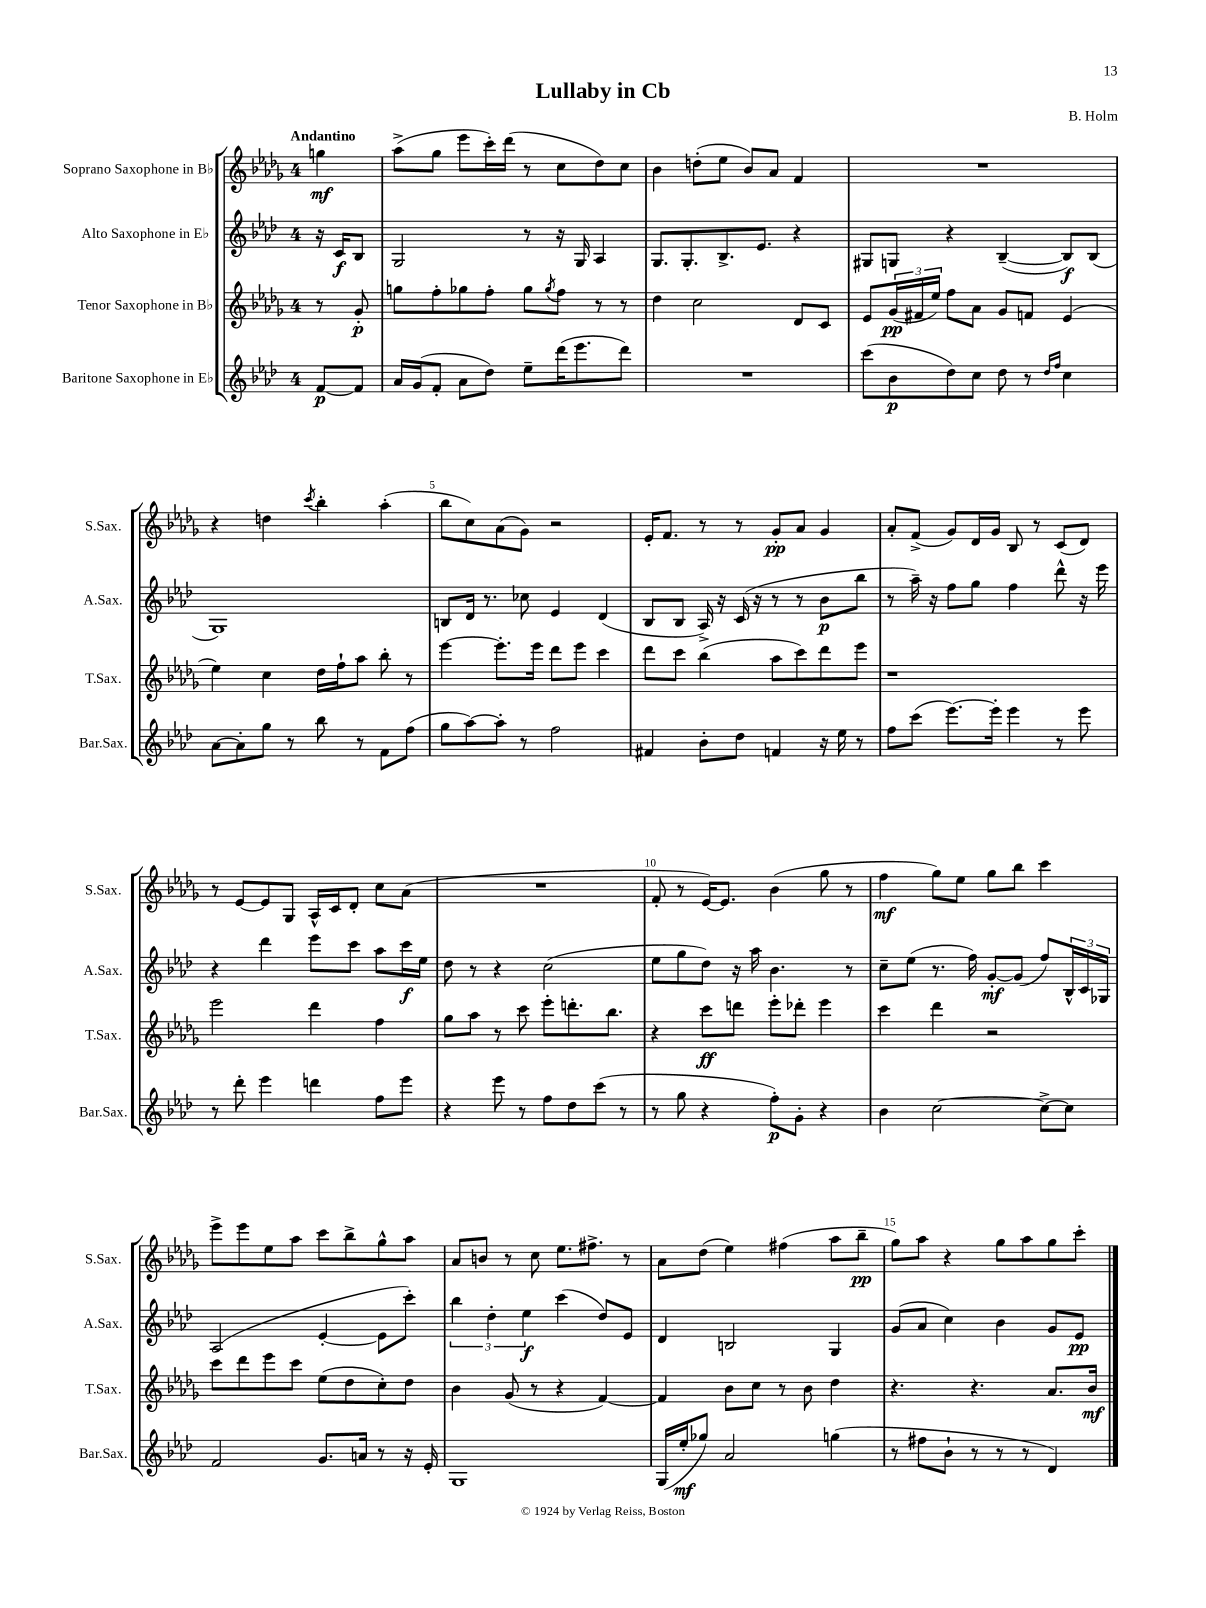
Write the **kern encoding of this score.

**kern	**kern	**kern	**kern
*staff4	*staff3	*staff2	*staff1
*clefG2	*clefG2	*clefG2	*clefG2
*k[b-e-a-d-]	*k[b-e-a-d-g-]	*k[b-e-a-d-]	*k[b-e-a-d-g-]
*M4/4	*M4/4	*M4/4	*M4/4
[8f	8r	16r	4gg
.	.	16c	.
8f]	8g-'	8B-	.
=	=	=	=
16a-	8gg	2G	(8aa-^
(16g	.	.	.
8f'	8ff'	.	8gg-
8a-	8gg-	.	8eee-
8dd-)	8ff'	.	16ccc')
.	.	.	(16ddd-
8ee-~	8gg-	8r	8r
.	8qgg-	.	.
(16ddd-	8ff	16r	8cc
8.eee-	.	16G	.
.	8r	4A-	8dd-)
8ddd-)	8r	.	8cc
=	=	=	=
1r	4dd-	8.G	4b-
.	.	8.G'	.
.	2cc	.	(8dd'
.	.	8.B-^	8ee-
.	.	.	8b-)
.	.	8.e-	.
.	.	.	8a-
.	8d-	4r	4f
.	8c	.	.
=	=	=	=
(8ccc	8e-	8G#	1r
8b-	(24g-	8G	.
.	24f#	.	.
.	24ee-)	.	.
8dd-)	8ff	4r	.
8cc	8a-	.	.
8dd-	8g-	([4B-~	.
8r	8f	.	.
16qqdd-	.	.	.
16qqff	.	.	.
4cc	(4e-	8B-])	.
.	.	(8B-	.
=	=	=	=
[8a-	4ee-)	1G)	4r
8a-']	.	.	.
8gg	4cc	.	4dd
8r	.	.	.
.	.	.	8qccc
8bb-	16dd-	.	4bb-'
.	16ff`	.	.
8r	8aa-	.	.
8f	8bb-'	.	(4aa-'
(8ff	8r	.	.
=	=	=	=
8gg	[4eee-	8B	8bb-
[8aa-)	.	16d-	8cc)
.	.	8.r	.
8aa-']	8.eee-']	.	(8a-
8r	.	8cc-	8g-)
.	16eee-	.	.
2ff	8ddd-	4e-	2r
.	8eee-	.	.
.	4ccc	(4d-	.
=	=	=	=
4f#	8ddd-	8B-	16e-'
.	.	.	8.f
.	8ccc	8B-	.
8b-'	(4bb-	16A-^)	8r
.	.	16r	.
8dd-	.	(16c	8r
.	.	16r	.
4f	8aa-	8r	8g-'
.	8ccc)	8r	8a-
16r	8ddd-	8b-	4g-
16ee-	.	.	.
8r	8eee-	8bb-	.
=	=	=	=
8ff	1r	8r	8a-'
(8ccc	.	16aa-~)	(8f^
.	.	16r	.
[8.eee-)	.	8ff	8g-)
.	.	8gg	16d-
16eee-']	.	.	16g-
4eee-	.	4ff	8B-
.	.	.	8r
8r	.	8ddd-^^	(8c
8eee-	.	16r	8d-)
.	.	16eee-	.
=	=	=	=
8r	2eee-	4r	8r
8ddd-'	.	.	[8e-
4eee-	.	4ddd-	8e-]
.	.	.	8G-
4ddd	4ddd-	8eee-	16A-^^
.	.	.	16c
.	.	8ccc	8d-'
8ff	4ff	8aa-	8cc
8eee-	.	16ccc	(8a-
.	.	16ee-	.
=	=	=	=
4r	8gg-	8dd-	1r
.	8aa-	8r	.
8eee-	8r	4r	.
8r	8ccc	.	.
8ff	8eee-'	(2cc	.
8dd-	8.ddd'	.	.
(8ccc	.	.	.
.	8.bb-	.	.
8r	.	.	.
=	=	=	=
8r	4r	8ee-	8f'
8gg	.	8gg	8r
4r	8ccc	8dd-)	[16e-)
.	.	.	8.e-]
.	8ddd	16r	.
.	.	16aa-	.
8ff')	8eee-'	4.b-	(4b-
8g'	8ddd-'	.	.
4r	4eee-	.	8gg-
.	.	8r	8r
=	=	=	=
4b-	4ccc	8cc~	4ff
.	.	(8ee-	.
[2cc	4ddd-	8.r	8gg-)
.	.	.	8ee-
.	.	16ff)	.
.	2r	[8g'	8gg-
.	.	(8g]	8bb-
8cc^_	.	8ff)	4ccc
8cc]	.	24B-^^	.
.	.	24c	.
.	.	24G-	.
=	=	=	=
2f	8ccc	(2A-	8eee-^
.	8ddd-	.	8eee-
.	8eee-	.	8ee-
.	8ccc	.	8aa-
8.g	(8ee-	[4e-'	8ccc
.	8dd-	.	8bb-^
16a	.	.	.
8r	8cc')	8e-]	8gg-^^
16r	8dd-	8ccc')	8aa-
16e-'	.	.	.
=	=	=	=
1G	4b-	6bb-	8a-
.	.	.	8b
.	.	6dd-'	.
.	(8g-	.	8r
.	.	6ee-	.
.	8r	.	8cc
.	4r	(4ccc	8.ee-
.	.	.	8.ff#^
.	[4f)	8dd-)	.
.	.	8e-	8r
=	=	=	=
(16G	4f]	4d-	8a-
16ee-'	.	.	.
8gg-)	.	.	(8dd-
2a-	8b-	2B	4ee-)
.	8cc	.	.
.	8r	.	(4ff#
.	8b-	.	.
(4gg	4dd-	4G	8aa-
.	.	.	8bb-~
=	=	=	=
8r	4.r	(8g	8gg-)
8ff#	.	8a-	8aa-
8b-`	.	4cc)	4r
8r	4.r	.	.
8r	.	4b-	8gg-
8r	.	.	8aa-
4d-)	8.a-	8g	8gg-
.	.	8e-	8ccc'
.	16b-	.	.
==	==	==	==
*-	*-	*-	*-
